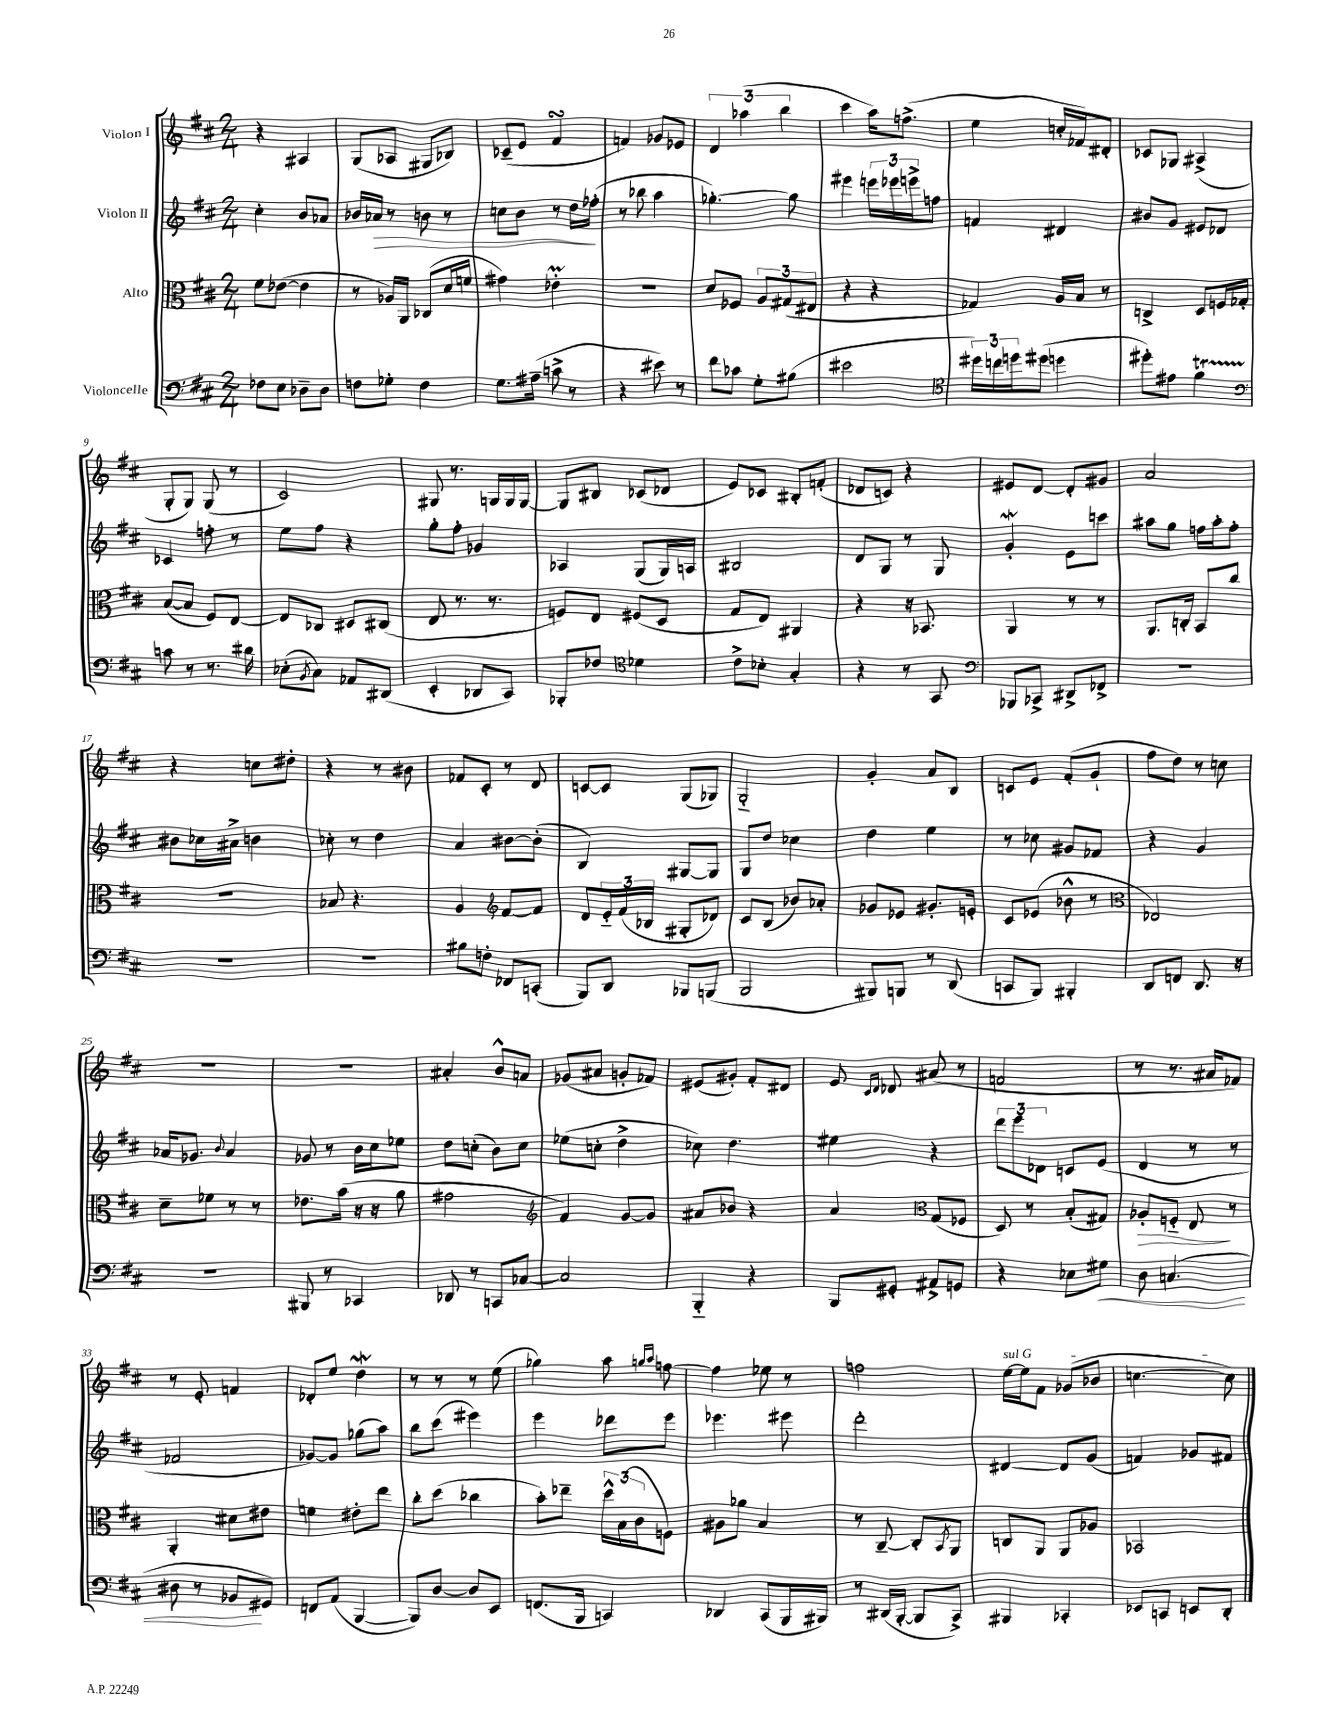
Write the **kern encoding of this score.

**kern	**kern	**kern	**kern
*staff4	*staff3	*staff2	*staff1
*clefF4	*clefC3	*clefG2	*clefG2
*k[f#c#]	*k[f#c#]	*k[f#c#]	*k[f#c#]
*M2/4	*M2/4	*M2/4	*M2/4
8F-	8f#	4cc#'	4r
8E	([8e-	.	.
8D-~	4e-]	8b	4A#
8D-	.	8a-	.
=	=	=	=
8F	8r	16b-	(8G
.	.	16a-	.
8G-'	16A-)	8r	8A-
.	16AA	.	.
4F	(8C-	8b	8G#
.	16d	8r	8B-)
.	16f	.	.
=	=	=	=
8.G	4g#)	8cc	(8c-~
.	.	8b	8e
(16A#~	.	.	.
8c^	4e-'	8r	4f#
8r	.	16dd	.
.	.	(16ff-'	.
=	=	=	=
4r	2r	8r	4f)
.	.	8bb-	.
8e#)	.	4aa	8g-
8r	.	.	8e-
=	=	=	=
8f#	8d	[4.gg-')	6d
8c-	8F-	.	.
.	.	.	(6aa-
8G'	12A	.	.
.	(12G#	.	6bb
(8B#	.	8gg-]	.
.	12E#	.	.
=	=	=	=
2e#	4r	4eee#	4ccc#
.	4r	24eee	16aa)
.	.	24eee-	.
.	.	.	(8.ff^
.	.	24eee^	.
.	.	8ff	.
=	=	=	=
*clefC4	*	*	*
24dd#)	4G-)	4f	4ee
24cc	.	.	.
24dd	.	.	.
(8dd#	.	.	.
4dd	16A	4d#	16cc'
.	16B	.	16f-)
.	8r	.	8d#'
=	=	=	=
8dd#')	4C^	8b#	8c-
8e#	.	8g	8G-
4f#	8D	8e#	(4A#^
.	16F	8d-	.
.	16G-'	.	.
=	=	=	=
*clefF4	*	*	*
8c	([8B	4c-	8G'
8r	8B]	.	8G)
8.r	8F#)	8ff'	(8G
.	[8E	8r	8r
16d#	.	.	.
=	=	=	=
(8E-'	8E]	8ee	2c#)
8qBB	.	.	.
8C#)	8C-	8ff#	.
8AA-	8D#	4r	.
(8DD#	(8C#	.	.
=	=	=	=
4EE'	8E	8gg'	8G#
.	8.r	8ff#'	8.r
8DD-	.	4g-	.
.	8.r	.	16G
8CC#)	.	.	16G
.	.	.	[16G
=	=	=	=
8BBB-'	8F)	4A-	8G]
8F-	8E	.	8B#
*clefC4	*	*	*
4d-	(8F#	(8G	(8c-
.	8D	16G)	8d-
.	.	16A	.
=	=	=	=
8c#^	8G	2B#	8e)
8B-'	8E)	.	8c-
4G'	4AA#	.	8B#'
.	.	.	(8f'
=	=	=	=
4r	4r	8d	8d-
.	.	8G	8c)
8r	16r	8r	4r
.	8.BB-	.	.
8GG	.	8G	.
=	=	=	=
*clefF4	*	*	*
8BBB-	4AA	4g'	8e#
8CC-^	.	.	[8d
8DD#^	8r	8e	8d']
8FF-^	8r	8ccc	8g#
=	=	=	=
2r	8.AA	8aa#	2a
.	.	8gg	.
.	16C'	.	.
.	8BB	16ff	.
.	.	16aa#'	.
.	8cc#	8ff'	.
=	=	=	=
2r	2r	8b#	4r
.	.	16cc-	.
.	.	16a#^	.
.	.	4b	8cc
.	.	.	8dd#'
=	=	=	=
2r	8B-	8cc-'	4r
.	4.r	8r	.
.	.	4dd	8r
.	.	.	8b#
=	=	=	=
8B#	4A	4a	8f-
8F'	.	.	8c#'
*	*clefG2	*	*
8FF-	[8f#	[8b#	8r
(8CC'	8f#]	(8b#']	8d
=	=	=	=
8BBB)	8d	4B)	[8c
8DD	24e'~	.	8c]
.	(24f#	.	.
.	24B-	.	.
8BBB-	8G#'	[8G#	(8G
(8BBB	8d-)	8G#]	8G-)
=	=	=	=
2BBB	8c#	8G	2G'~
.	(8B	8dd	.
.	8b-)	4cc-	.
.	8a-'	.	.
=	=	=	=
8BBB#)	8g-	4dd	4g'
8BBB	8e-	.	.
8r	8.g#'	4ee	8a
(8DD	.	.	8B
.	16e'	.	.
=	=	=	=
8CC	8c#	8r	8c
8BBB)	(8e-	8cc-	8e
4BBB#'	8b-^^	8g#	(8f#'
.	8r	8f-	8g`
=	=	=	=
*	*clefC3	*	*
8DD	2E-)	4r	8ff#
8FF	.	.	8dd)
8.DD	.	4g	8r
.	.	.	8cc
16r	.	.	.
=	=	=	=
2r	8d~	16a-	2r
.	.	8.g-	.
.	8f-	.	.
.	.	8qqb	.
.	8r	4a-	.
.	8r	.	.
=	=	=	=
8BBB#	8.e-	8g-	2r
8r	.	8r	.
.	(16b	.	.
4CC-	16r	16b	.
.	16r	16cc#	.
.	8a	8ee-	.
=	=	=	=
8DD-	2g#	8dd	4a#'
8r	.	(8cc'	.
8CC	.	8b)	8b^^
[8C-	.	8cc	8a
=	=	=	=
*	*clefG2	*	*
2C-]	4f#)	(8ee-	(8g-
.	.	8cc'	8a#
.	[8g	4dd^	8g'
.	8g]	.	8f-)
=	=	=	=
4BBB'~	8a#	8cc-)	(8e#
.	8b-	4.dd	8g#')
4r	4r	.	8f#'
.	.	.	8d#
=	=	=	=
8BBB	4a	4ee#	8e
.	.	.	16qqc#
.	.	.	16qqd
8GG#'	.	.	8d-
*	*clefC3	*	*
8AA#^	(8G	4r	(8a#
8GG	8F-	.	8r
=	=	=	=
4r	8D)	12ddd	2f
.	.	12eee	.
.	8r	.	.
.	.	12d-	.
8E-	(8B'	8c	.
8G#	8G#)	(8e	.
=	=	=	=
8D	8A-'	4d	8r
(4.C	8F'~	.	8.r
.	8E	8r	.
.	.	.	16a#
.	8r	8r	8f-)
=	=	=	=
8D#	4AA'	2f-	8r
8r	.	.	8e'
8BB-	8d#	.	4f
8GG#)	8e#	.	.
=	=	=	=
8FF	4f	[8g-)	8d-'
(8AA	.	8g-]	8ee
[4BBB	8e#'	(8gg-	4dd
.	8ee	8aa)	.
=	=	=	=
8BBB])	8cc#'	8bb	8r
[8D	(8dd	(8ccc#	8r
8D]	4cc-	4eee#)	8r
8EE	.	.	(8ee
=	=	=	=
(8.FF	8b')	4eee	4gg-)
.	8ee-~	.	.
16BBB	.	.	.
4CC)	24dd^^	8ddd-	8aa
.	(24B	.	.
.	24c#	.	.
.	.	.	16qqgg
.	.	.	16qqaa
.	8F)	8eee	[8ff
=	=	=	=
4DD-	8A#	4.eee-	4ff]
.	8a-	.	.
(8CC#	4B	.	8ee-
16BBB	.	8eee#	8r
16BBB#)	.	.	.
=	=	=	=
8r	8r	2ddd'	2ff
(16DD#	[8C#~	.	.
[16BBB'	.	.	.
8BBB]	8C#']	.	.
.	8qBB	.	.
8CC#^)	8AA	.	.
=	=	=	=
4BBB#	8C	[4d#	[16ee
.	.	.	16ee]
.	8AA	.	8f#
4CC-'	8AA	8d#]	(8g-
.	8A-	(8g	8b-
=	=	=	=
8EE-	2BB-	4f)	[4.cc
8CC	.	.	.
8EE	.	8g-	.
8DD'	.	8f#	8cc])
==	==	==	==
*-	*-	*-	*-
